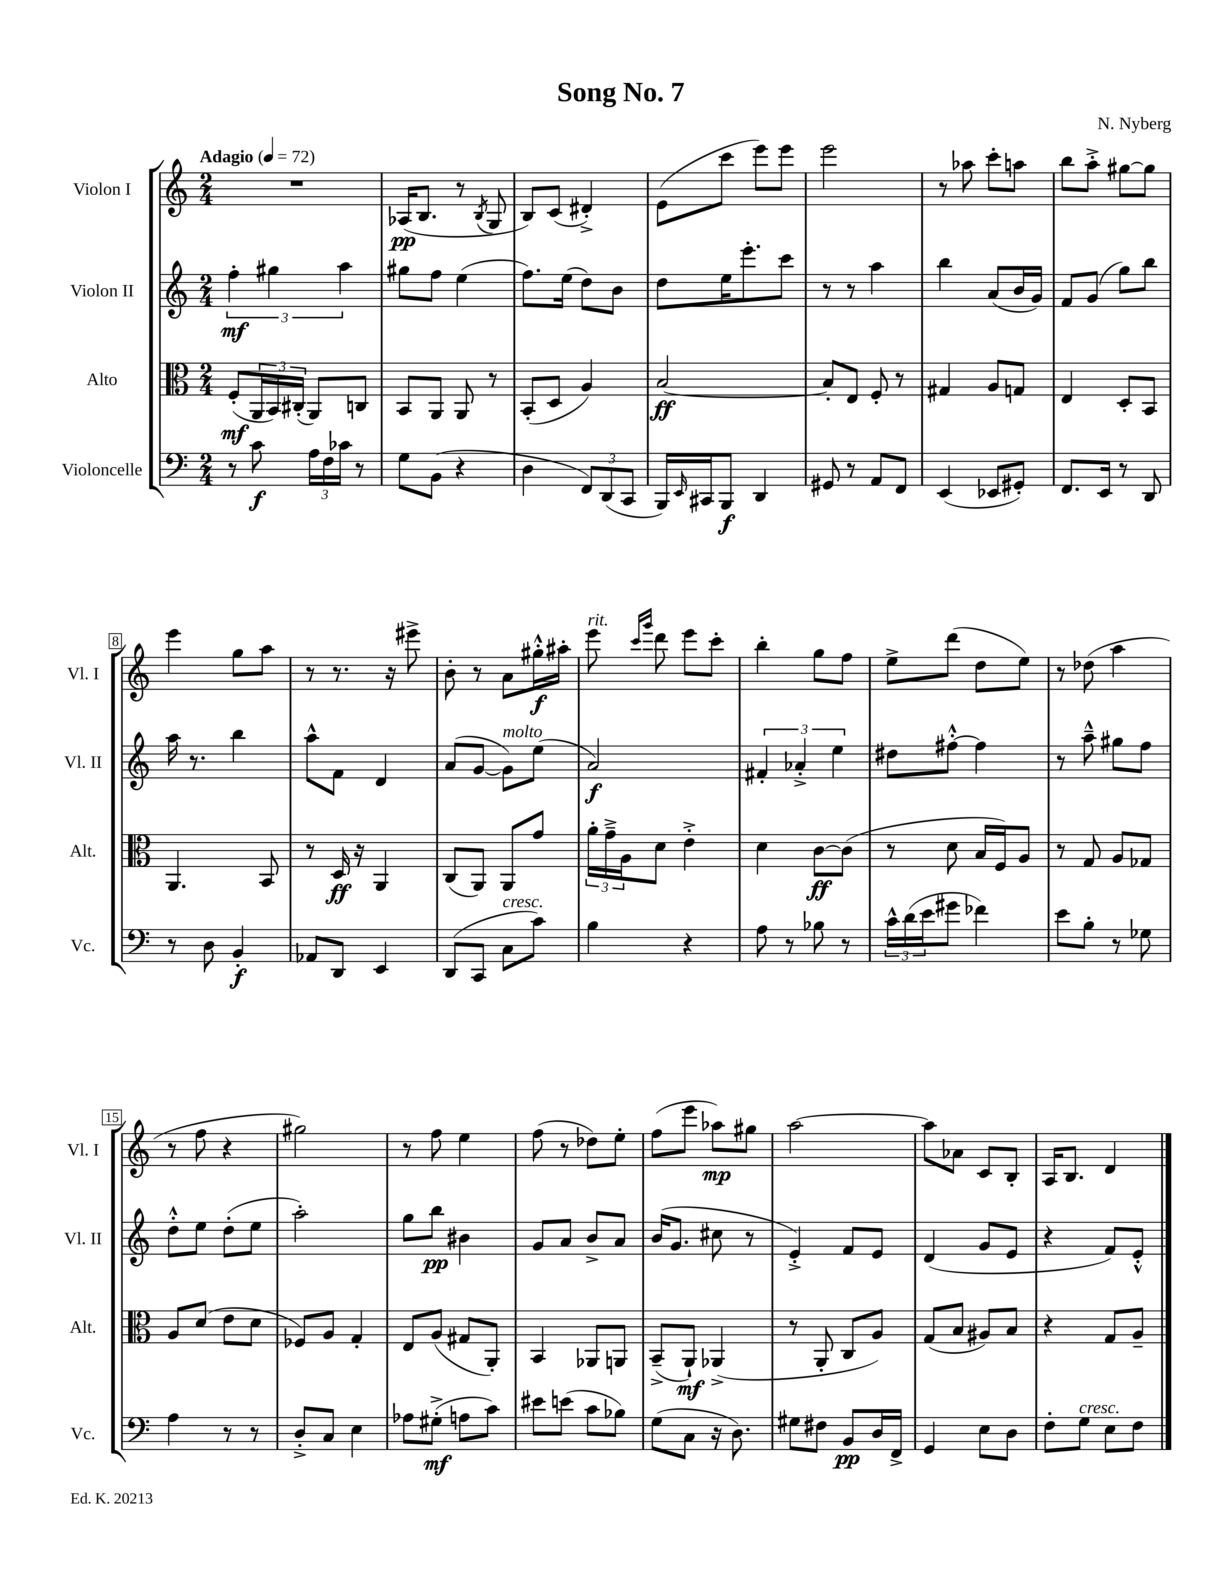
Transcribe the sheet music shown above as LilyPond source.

\header { title = "Song No. 7" composer = "N. Nyberg" }
<<
\new StaffGroup <<
\new Staff = "s0" \with { instrumentName = "Violon I" shortInstrumentName = "Vl. I" } {
    \clef treble \key c \major \numericTimeSignature \time 2/4 \tempo "Adagio" 4 = 72
    R2 |
    aes16\pp( b8. r8 \acciaccatura { b8 } g8 |
    b8) c'8( dis'4-.->) |
    e'8( c'''8 e'''8) e'''8 |
    e'''2 |
    r8 aes''8 c'''8-. a''8 |
    b''8 a''8-.-> gis''8~ gis''8 |
    e'''4 g''8 a''8 |
    r8 r8. r16 eis'''8-> |
    b'8-. r8 a'8 gis''16-.-^\f ais''16-. |
    e'''8^\markup { \italic "rit." } \grace { c'''16 g'''16 } d'''8 e'''8 c'''8-. |
    b''4-. g''8 f''8 |
    e''8-> d'''8( d''8 e''8) |
    r8 des''8( a''4 |
    r8 f''8 r4 |
    gis''2) |
    r8 f''8 e''4 |
    f''8( r8 des''8) e''8-. |
    f''8( e'''8 aes''8\mp) gis''8 |
    a''2~ |
    a''8 aes'8 c'8 b8-. |
    a16 b8. d'4 \bar "|." |
}
\new Staff = "s1" \with { instrumentName = "Violon II" shortInstrumentName = "Vl. II" } {
    \clef treble \key c \major \numericTimeSignature \time 2/4
    \tuplet 3/2 { f''4-.\mf gis''4 a''4 } |
    gis''8 f''8 e''4( |
    f''8.) e''16( d''8) b'8 |
    d''8 e''16 e'''8.-. c'''8 |
    r8 r8 a''4 |
    b''4 a'8( b'16 g'16) |
    f'8 g'8( g''8) b''8 |
    a''16 r8. b''4 |
    a''8-^ f'8 d'4 |
    a'8( g'8~ g'8^\markup { \italic "molto" }) e''8( |
    a'2\f) |
    \tuplet 3/2 { fis'4-. aes'4-.-> e''4 } |
    dis''8 fis''8~-.-^ fis''4 |
    r8 a''8---^ gis''8 f''8 |
    d''8-.-^ e''8 d''8-.( e''8 |
    a''2-.) |
    g''8 b''8\pp bis'4 |
    g'8 a'8 b'8-> a'8 |
    b'16( g'8. cis''8 r8 |
    e'4-.->) f'8 e'8 |
    d'4( g'8 e'8 |
    r4 f'8) e'8-.-^ \bar "|." |
}
\new Staff = "s2" \with { instrumentName = "Alto" shortInstrumentName = "Alt." } {
    \clef alto \key c \major \numericTimeSignature \time 2/4
    f8-.\mf( \tuplet 3/2 { a,16 b,16) cis16-.( } a,8) c8 |
    b,8 a,8 a,8 r8 |
    b,8-.( d8 a4) |
    b2~\ff |
    b8-. e8 f8-. r8 |
    gis4 a8 g8 |
    e4 d8-. b,8 |
    a,4. b,8 |
    r8 d16\ff r16 a,4 |
    c8( a,8) a,8 g'8 |
    \tuplet 3/2 { a'16-. g'16---> a16 } d'8 e'4-.-> |
    d'4 c'8~\ff c'8( |
    r8 d'8 b16 f16) a8 |
    r8 g8 a8 ges8 |
    a8 d'8( e'8 d'8 |
    fes8) a8 g4-. |
    e8 a8( gis8 a,8-.) |
    b,4 aes,8 a,8 |
    b,8--->( a,8-!\mf) aes,4->( |
    r8 a,8-. c8 a8) |
    g8( b8 ais8) b8 |
    r4 g8 a8-- \bar "|." |
}
\new Staff = "s3" \with { instrumentName = "Violoncelle" shortInstrumentName = "Vc." } {
    \clef bass \key c \major \numericTimeSignature \time 2/4
    r8 c'8\f \tuplet 3/2 { a16 f16 ces'16 } r8 |
    g8 b,8( r4 |
    d4 \tuplet 3/2 { f,8) d,8( c,8 } |
    b,,16) \grace { e,16 } cis,16 b,,8\f d,4 |
    gis,8 r8 a,8 f,8 |
    e,4( ees,8 gis,8-.) |
    f,8. e,16 r8 d,8 |
    r8 d8 b,4-.\f |
    aes,8 d,8 e,4 |
    d,8( c,8 c8^\markup { \italic "cresc." } c'8) |
    b4 r4 |
    a8 r8 bes8 r8 |
    \tuplet 3/2 { c'16-^ d'16( e'16 } gis'8 fes'4) |
    e'8 b8-. r8 ges8 |
    a4 r8 r8 |
    d8-.-> c8 e4 |
    aes8 gis8-.->\mf( a8 c'8) |
    eis'8 e'8( c'8 bes8) |
    g8( c8 r16 d8.) |
    gis8 fis8 b,8\pp d16 f,16-> |
    g,4 e8 d8 |
    f8-. g8^\markup { \italic "cresc." } e8 f8 \bar "|." |
}
>>
>>
\layout { \context { \Score \override BarNumber.stencil = #(make-stencil-boxer 0.1 0.3 ly:text-interface::print) } }
